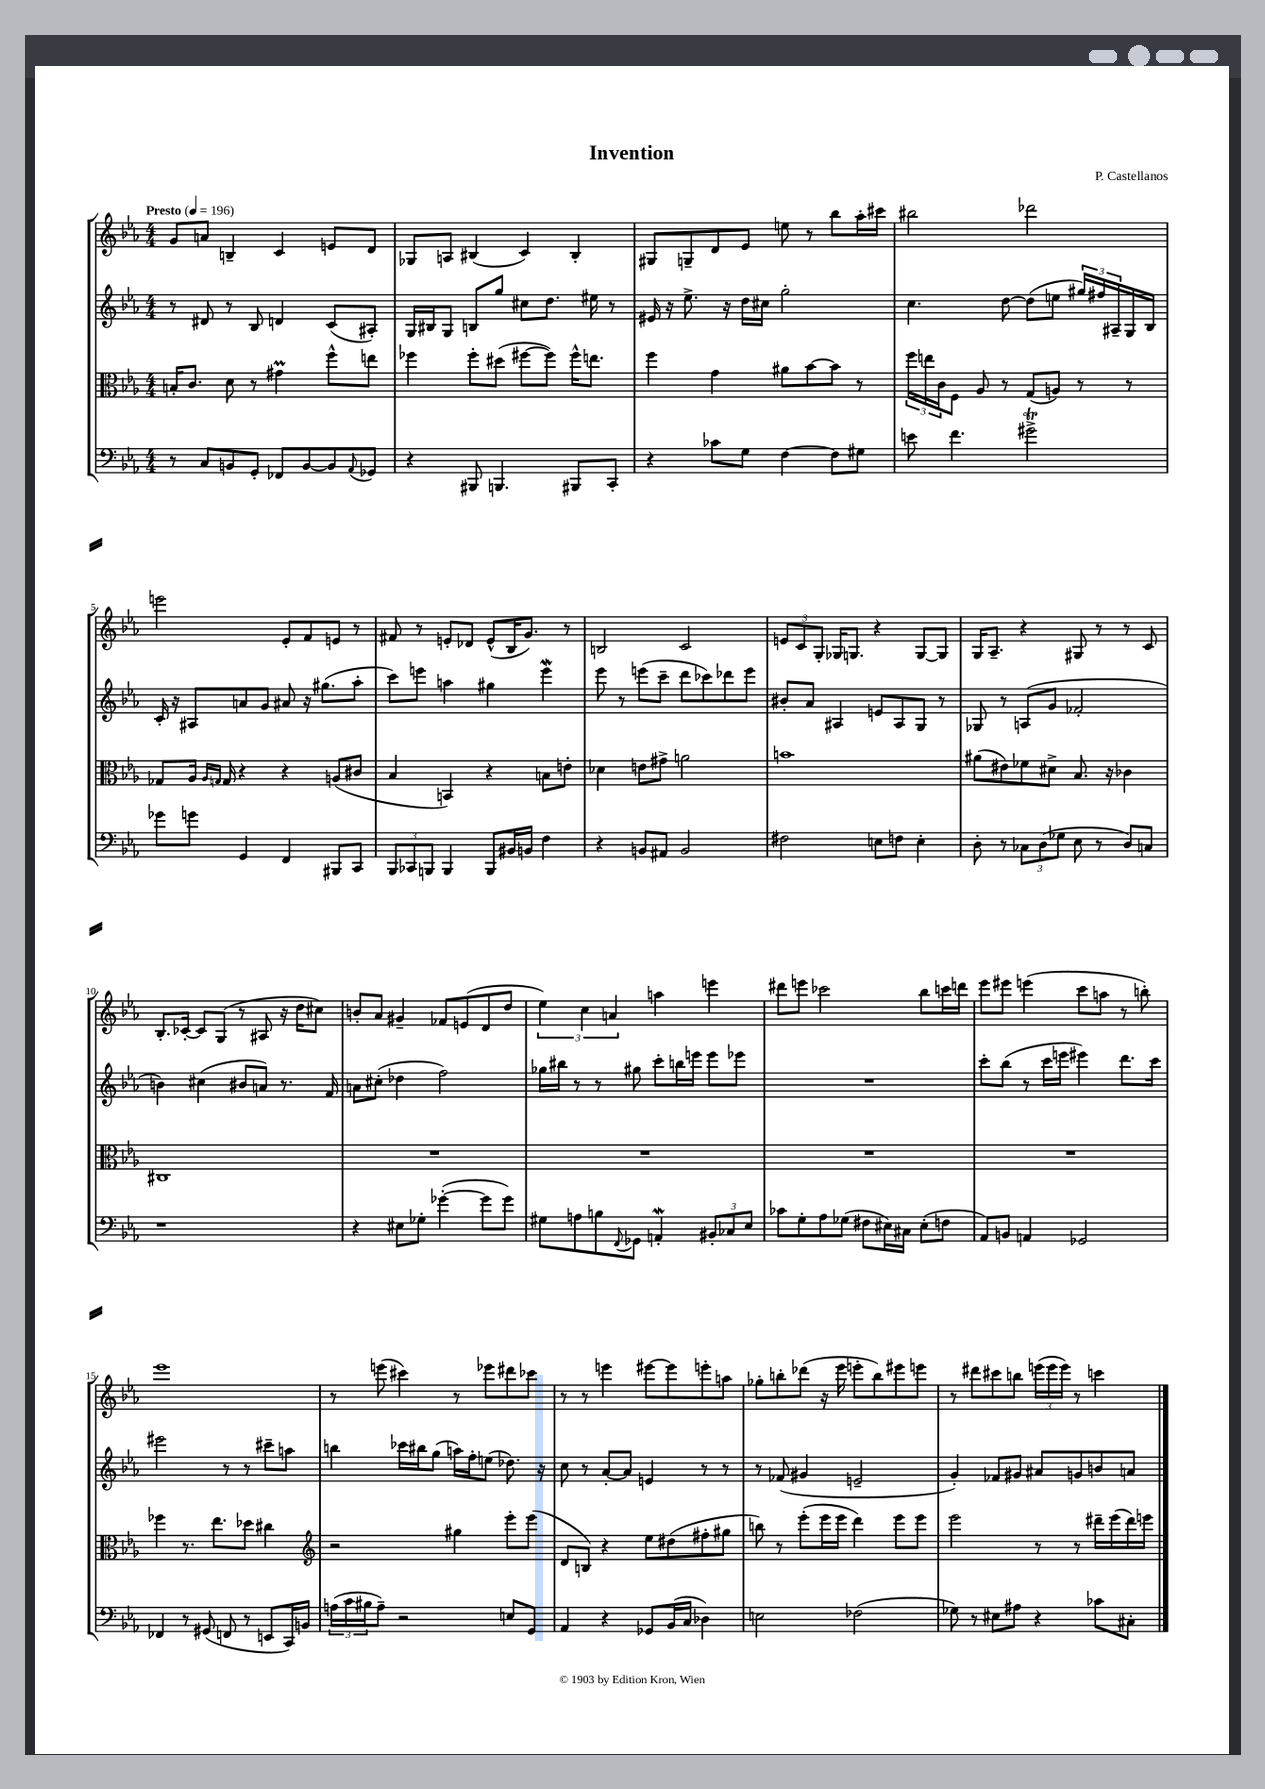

**kern	**kern	**kern	**kern
*staff4	*staff3	*staff2	*staff1
*clefF4	*clefC3	*clefG2	*clefG2
*k[b-e-a-]	*k[b-e-a-]	*k[b-e-a-]	*k[b-e-a-]
*M4/4	*M4/4	*M4/4	*M4/4
*MM196	*MM196	*MM196	*MM196
8r	16B'	8r	8g
.	8.c	.	.
8C	.	8d#	8a
8BB	8d	8r	4B~
8GG'	8r	8B-	.
8FF-	4g#	4d	4c
[8BB	.	.	.
8BB]	8ff^^	(8c	8e
8qqAA-	.	.	.
8GG-	8ee	8A#')	8d
=	=	=	=
4r	4ff-	16G	8G-
.	.	16B#	.
.	.	8G	8A
8BBB#	8ff-'	8B	(4B#
4.BBB	(8dd#	8gg	.
.	[8ff#	8cc#	4c)
.	8ff#])	8.dd	.
8BBB#	16ff#^^	.	4B#'
.	8.ee	16ee#	.
8CC'	.	8r	.
=	=	=	=
4r	4ff	16e#	8G#
.	.	16r	.
.	.	8.ee-^	8G~
8c-	4g	.	8d
.	.	16r	.
8G	.	16dd	8e-
.	.	16cc#	.
[4F	8a#	2gg'	8ee
.	[8b-	.	8r
8F]	8b-]	.	8bb-
8G#	8r	.	16aa-'
.	.	.	16ccc#
=	=	=	=
8e	24ff	4.cc	2bb#
.	24ee	.	.
.	24c	.	.
4.f	8F	.	.
.	8A-	.	.
.	8r	[8dd	.
2g#^	(8G	(8dd]	2ddd-
.	8A)	8ee	.
.	8r	24gg#)	.
.	.	24ff#	.
.	.	24A#~	.
.	8r	16G	.
.	.	16B-	.
=	=	=	=
8g-	8G-	16c'	2eee
.	.	16r	.
8g	16A-	8A#	.
.	16qqA-	.	.
.	16qqG	.	.
.	16G	.	.
4GG	4r	8a	.
.	.	8g	.
4FF	4r	8a#	8e-'
.	.	16r	8f
.	.	(8.gg#	.
8BBB#	(8A	.	8e
8CC	8c#	8aa-'	8r
=	=	=	=
12BBB-	4B-	8ccc)	8f#
12CC-	.	.	.
.	.	8eee	8r
12BBB	.	.	.
4BBB	4BB)	4aa	8e'
.	.	.	8d-
8BBB	4r	4gg#	(8e^^
16BB#	.	.	16B-
16BB	.	.	8.g)
4F	8B	4eee	.
.	8e'	.	8r
=	=	=	=
4r	4d-	8eee-	2B
.	.	8r	.
8BB	8e	(8eee	.
8AA#	8g#^	8ccc~	.
2BB	2a	8ddd	2c
.	.	8ccc-)	.
.	.	8ddd-	.
.	.	8eee	.
=	=	=	=
2F#	1b	8b#'	12e
.	.	.	12c
.	.	8a-	.
.	.	.	12G'
.	.	4A#	16G-
.	.	.	8.G
8E	.	8e	4r
8F	.	8A#	.
4E'	.	8G	[8G
.	.	8r	8G]
=	=	=	=
8D'	(8a#	8G-	16G
.	.	.	8.A-~
8r	8e#)	8r	.
12C-	8f-	(8A	4r
(12D	.	.	.
.	8d#^	8g	.
12G-	.	.	.
8E-	8.B-	2f-'	8G#
8r	.	.	8r
.	16r	.	.
8D)	4c-	.	8r
8C	.	.	8c
=	=	=	=
1r	1C#	4b)	8.B-'
.	.	.	[16c-'
.	.	(4cc#	8c-]
.	.	.	(8G
.	.	8b#	8r
.	.	8a)	8A#
.	.	8.r	16r
.	.	.	16dd
.	.	.	8cc#)
.	.	16f	.
=	=	=	=
4r	1r	8a	8b'
.	.	(8cc#'	8a-
8E#	.	4dd-	4g#~
8G-'	.	.	.
([4g-'	.	2ff)	8f-
.	.	.	(8e
8g-]	.	.	8d
8g-)	.	.	8dd
=	=	=	=
8G#	1r	16gg-	6ee-)
.	.	16bb#	.
8A	.	8r	.
.	.	.	6cc
8B	.	8r	.
.	.	.	6a
8qqFF	.	.	.
8GG-	.	8gg#	.
4AA'	.	8ccc'	4aa
.	.	16bb	.
.	.	16eee	.
12BB#'	.	8eee	4eee
12C-	.	.	.
.	.	8eee-	.
12E-	.	.	.
=	=	=	=
8c-	1r	1r	8ddd#
8G'	.	.	8eee
8A-	.	.	2ccc-
(8G-	.	.	.
8F#	.	.	.
16E#)	.	.	.
16C#	.	.	.
(8E#'	.	.	8bb-
8F	.	.	16ccc
.	.	.	16ddd
=	=	=	=
8AA-)	1r	8ccc'	8eee-
8BB	.	(8bb-	8eee#
4AA	.	8r	(4eee
.	.	16ccc	.
.	.	16eee	.
2GG-	.	4eee#)	8ccc
.	.	.	8aa
.	.	8.ddd	8r
.	.	.	8bb')
.	.	16ccc	.
=	=	=	=
4FF-	4ff-	2eee#	1eee-
8r	8.r	.	.
(8GG#	.	.	.
.	8.ee-	.	.
8FF	.	8r	.
8r	8dd-	8r	.
8EE	4cc#	8ccc#~	.
16CC)	.	8aa	.
16BB	.	.	.
=	=	=	=
*	*clefG2	*	*
(24A	2r	4bb	8r
24c	.	.	.
24B#	.	.	.
8A~)	.	.	(8eee
2r	.	16ccc-	4ccc#)
.	.	16bb#	.
.	.	(8gg	.
.	4gg#	16aa)	8r
.	.	16ff'	.
.	.	(8ee	8eee-
8E	8eee-'	8.dd-)	8ddd#
8GG	(8eee-	.	8ccc-
.	.	16r	.
=	=	=	=
4AA-	8d	8cc	8r
.	8B)	8r	8r
4r	4r	[8a-'	4eee
.	.	8a-]	.
8GG-	8ee-	4e	[8eee#
(16BB-	(8dd#	.	8eee#]
16C	.	.	.
4D-)	8ff#'	8r	8eee'
.	8gg#	8r	8aa
=	=	=	=
2E	8bb)	8r	8gg-'
.	8r	(8f-	8bb'
.	(8eee-'	4g#	(8ddd-
.	16eee-	.	16r
.	16eee-	.	16eee-
(2F-	4ddd)	2e~	8eee'
.	.	.	8bb)
.	8eee-	.	8eee#
.	8eee-	.	8eee
=	=	=	=
8G-)	2eee-	4g')	8r
8r	.	.	8ddd#
8E#	.	8f-	8ccc#
8A#	.	8g#	8bb
4r	8r	8a#	(24eee
.	.	.	24eee
.	.	.	24eee)
.	8r	8g	8r
8c-	16ddd#~	8b	4ccc
.	(16eee-	.	.
8C#'	16ddd#)	8a	.
.	16eee	.	.
==	==	==	==
*-	*-	*-	*-
